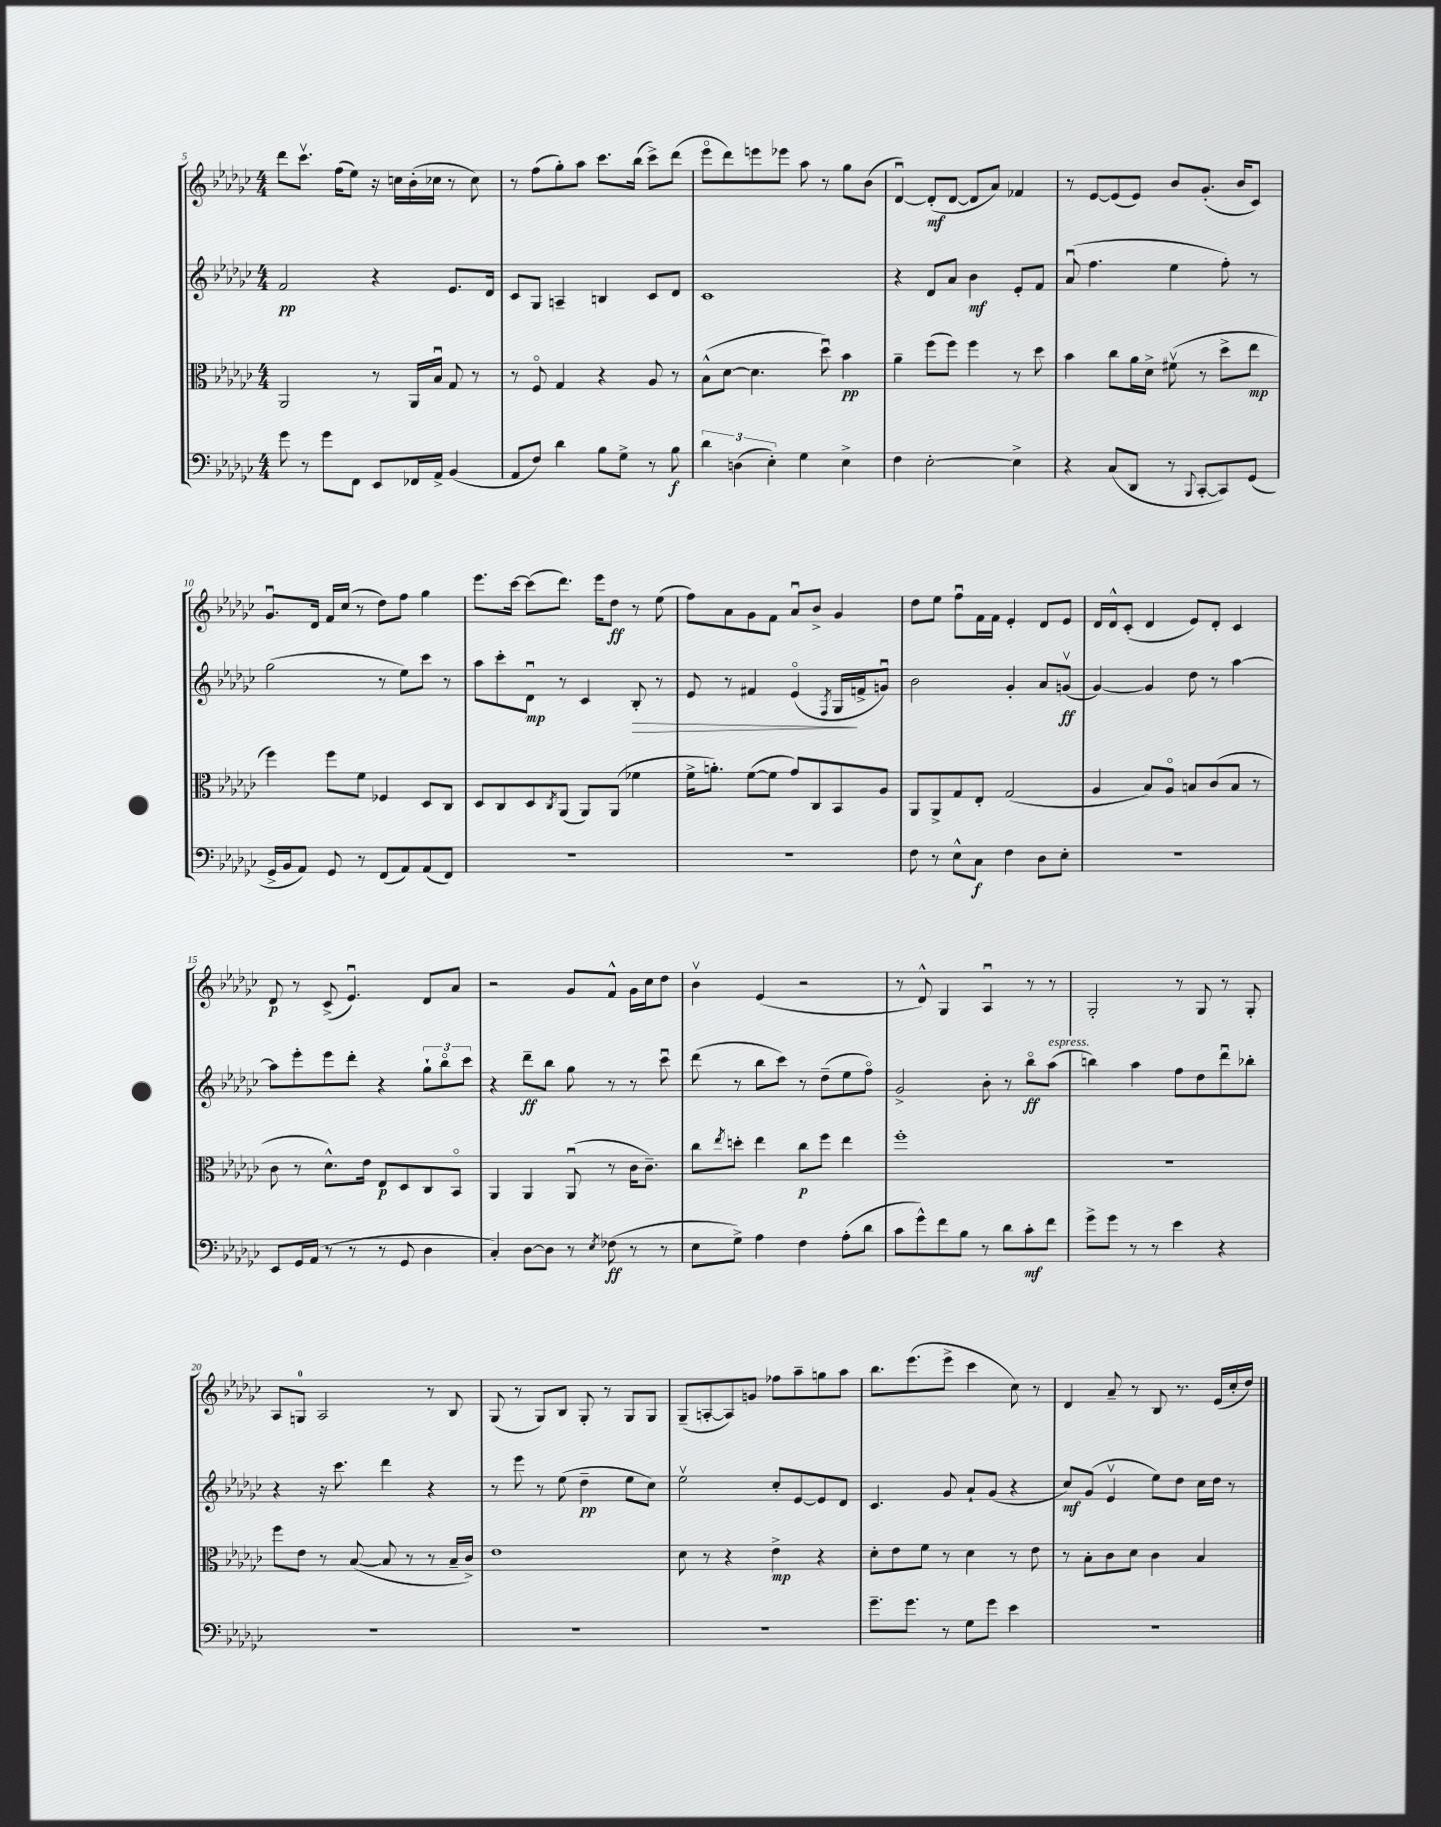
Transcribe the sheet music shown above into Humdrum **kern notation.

**kern	**dynam	**kern	**dynam	**kern	**dynam	**kern	**dynam
*part4	*part4	*part3	*part3	*part2	*part2	*part1	*part1
*staff4	*staff4	*staff3	*staff3	*staff2	*staff2	*staff1	*staff1
*clefF4	*	*clefC3	*	*clefG2	*	*clefG2	*
*k[b-e-a-d-g-c-]	*	*k[b-e-a-d-g-c-]	*	*k[b-e-a-d-g-c-]	*	*k[b-e-a-d-g-c-]	*
*M4/4	*	*M4/4	*	*M4/4	*	*M4/4	*
=5	=5	=5	=5	=5	=5	=5	=5
8g-\	.	2AA-/	.	2f/	pp	8ddd-\L	.
8r	.	.	.	.	.	8.ccc-v\J	.
8g-\L	.	.	.	.	.	.	.
.	.	.	.	.	.	(16ff\KL	.
8FF\J	.	.	.	.	.	8ee-\J)	.
8EE-/L	.	8r	.	4r	.	16r	.
.	.	.	.	.	.	16ccn\LL	.
16FF-X/L	.	16AA-/LL	.	.	.	(16b-'\	.
16AA-^/JJ	.	16B-u/JJ	.	.	.	16cc-X\JJ	.
(4BB-/	.	8G-/	.	8.e-/L	.	8r	.
.	.	8r	.	.	.	8cc-\)	.
.	.	.	.	16d-/Jk	.	.	.
=6	=6	=6	=6	=6	=6	=6	=6
8AA-/L	.	8r	.	8c-/L	.	8r	.
8F/J)	.	8F/	.	8G-/J	.	(8ff\L	.
4d-\	.	4G-/	.	4An~/	.	8gg-'\)	.
.	.	.	.	.	.	8aa-\J	.
8B-\L	.	4r	.	4Bn/	.	8.ccc-\L	.
8G-^\J	.	.	.	.	.	.	.
.	.	.	.	.	.	(16bb-\Jk	.
8r	.	8A-/	.	8c-/L	.	8ccc-^\L)	.
8B-\	f	8r	.	8d-/J	.	(8ddd-\J	.
=7	=7	=7	=7	=7	=7	=7	=7
6d-\	.	(8B-^^\L	.	1c-	.	8eee-\L	.
.	.	[8d-\J	.	.	.	8ddd-\)	.
(6Dn\	.	.	.	.	.	.	.
.	.	4.d-\]	.	.	.	8eeen\	.
6E-'\)	.	.	.	.	.	.	.
.	.	.	.	.	.	8eee-X\J	.
4G-\	.	.	.	.	.	8aa-\	.
.	.	8dd-u\)	.	.	.	8r	.
4E-^\	.	4b-\	pp	.	.	8gg-\L	.
.	.	.	.	.	.	(8b-\J	.
=8	=8	=8	=8	=8	=8	=8	=8
4F\	.	4a-~\	.	4r	.	[4d-u/)	.
[2E-'\	.	(8ff\L	.	8d-/L	.	(8d-'/L]	mf
.	.	8ff\J)	.	8a-/J	.	[8d-/J	.
.	.	4ff\	.	4b-\	mf	8d-/L]	.
.	.	.	.	.	.	8a-/J)	.
4E-^\]	.	8r	.	8e-'/L	.	4f-X/	.
.	.	8dd-\	.	8f/J	.	.	.
=9	=9	=9	=9	=9	=9	=9	=9
4r	.	4b-\	.	(8a-u/	.	8r	.
.	.	.	.	4.ff\	.	[8e-/L	.
(8C-/L	.	8cc-\L	.	.	.	(8e-/]	.
8DD-/J	.	16a-\L	.	.	.	8e-/J)	.
.	.	16d-^\JJ	.	.	.	.	.
8r	.	(8f#Xv\	.	4ee-\	.	8b-/L	.
8qqBBB-/	.	.	.	.	.	.	.
[8CC-'/L	.	8r	.	.	.	(8.g-'/J	.
8CC-/])	.	8dd-^\L	.	8ff'\)	.	.	.
.	.	.	.	.	.	16b-/KL	.
(8GG-/J	.	8ee-\J	mp	8r	.	8c-/J)	.
!!LO:LB:g=z
=10	=10	=10	=10	=10	=10	=10	=10
16GG-^/LL	.	4ff\)	.	(2gg-\	.	8.g-u/L	.
16BB-/J	.	.	.	.	.	.	.
8AA-/J)	.	.	.	.	.	.	.
.	.	.	.	.	.	16d-/Jk	.
8GG-/	.	8ff\L	.	.	.	16f/LL	.
.	.	.	.	.	.	(16cc-/JJ	.
8r	.	8f\J	.	.	.	8r	.
(8FF/L	.	4F-X/	.	8r	.	8dd-\L)	.
8AA-/)	.	.	.	8ee-\L)	.	8ff\J	.
(8AA-/	.	8D-/L	.	8ccc-\J	.	4gg-\	.
8FF/J)	.	8C-/J	.	8r	.	.	.
=11	=11	=11	=11	=11	=11	=11	=11
1r	.	8D-/L	.	8aa-\L	.	8.eee-\L	.
.	.	8C-/	.	8ccc-'\	.	.	.
.	.	.	.	.	.	[16ccc-\Jk	.
.	.	8D-/	.	8d-u\J	mp	(8ccc-\L]	.
.	.	8qC-/	.	.	.	.	.
.	.	(8AA-/J	.	8r	.	8.ddd-\J)	.
.	.	8AA-/L)	.	4c-/	.	.	.
.	.	.	.	.	.	16eee-\KL	.
.	.	(8AA-/J	.	.	.	8dd-\J	ff
!	!	!	!	!	!LO:HP:b	!	!
.	.	4f-X\	.	8B-'/	>	8r	.
.	.	.	.	8r	.	(8ee-\	.
=12	=12	=12	=12	=12	=12	=12	=12
1r	.	16f^\KL	.	8e-/	.	8ff\L)	.
.	.	8.an'\J)	.	.	.	.	.
.	.	.	.	8r	.	8a-\	.
.	.	([8f\L	.	4f#X/	.	8g-\	.
.	.	8f\J]	.	.	.	8f\J	.
.	.	8g-/L)	.	(4e-/	.	8a-u/L	.
.	.	8C-/	.	.	.	8b-^/J	.
.	.	.	.	8qF/	.	.	.
.	.	8BB-/	.	16G-/LL	.	4g-/	.
.	.	.	.	16fn^/J	]	.	.
.	.	8A-/J	.	8gnu/J)	.	.	.
=13	=13	=13	=13	=13	=13	=13	=13
8F\	.	8AA-/L	.	2b-\	.	8dd-\L	.
8r	.	8AA-^/	.	.	.	8ee-\J	.
8E-^^\L	.	8G-/	.	.	.	8ffu\L	.
8C-\J	f	8E-'/J	.	.	.	16f\L	.
.	.	.	.	.	.	16f\JJ	.
4F\	.	(2G-/	.	4g-'/	.	4e-'/	.
8D-\L	.	.	.	8a-/L	.	8d-/L	.
8E-'\J	.	.	.	(8gnv/J	ff	8e-/J	.
=14	=14	=14	=14	=14	=14	=14	=14
1r	.	4A-/	.	[4g-/)	.	16d-/LL	.
.	.	.	.	.	.	16d-^^/J	.
.	.	.	.	.	.	(8c-'/J	.
.	.	8B-/L)	.	4g-/]	.	4d-/	.
.	.	8A-/J	.	.	.	.	.
.	.	8Bn/L	.	8dd-\	.	8e-/L)	.
.	.	(8c-/	.	8r	.	8d-'/J	.
.	.	8B/J	.	[4aa-\	.	4c-/	.
.	.	8r	.	.	.	.	.
!!LO:LB:g=z
=15	=15	=15	=15	=15	=15	=15	=15
8EE-/L	.	8c-\	.	8aa-\L]	.	8d-/	p
16GG-/L	.	8r	.	8eee-'\	.	8r	.
(16AA-/JJ	.	.	.	.	.	.	.
8r	.	8.d-^^\L)	.	8eee-\	.	(8c-^/	.
8r	.	.	.	8ddd-'\J	.	4.e-u/)	.
.	.	16e-\Jk	.	.	.	.	.
8r	.	8E-/L	p	4r	.	.	.
8GG-/	.	8D-/	.	.	.	.	.
4D-\	.	8C-/	.	12gg-`\L	.	8d-/L	.
.	.	.	.	12bb-\	.	.	.
.	.	8BB-/J	.	.	.	8a-/J	.
.	.	.	.	12ccc-\J	.	.	.
=16	=16	=16	=16	=16	=16	=16	=16
4C-'/)	.	4AA-/	.	4r	.	2r	.
[8D-\L	.	4AA-/	.	8ddd-~\L	ff	.	.
8D-\J]	.	.	.	8bb-\J	.	.	.
8r	.	(8AA-u/	.	8gg-\	.	8g-/L	.
8qE-/	.	.	.	.	.	.	.
(8F-X\	ff	8r	.	8r	.	8f^^/J	.
8r	.	16c-\KL	.	8r	.	16g-\LL	.
.	.	8.c-~\J)	.	.	.	16cc-\J	.
8r	.	.	.	8ccc-u\	.	8dd-\J	.
=17	=17	=17	=17	=17	=17	=17	=17
8E-\L	.	8cc-\L	.	(8ddd-\	.	4b-v\	.
.	.	8qee-/	.	.	.	.	.
8G-^\J)	.	8ddn'\J	.	8r	.	.	.
4A-\	.	4ee-\	.	8bb-\L	.	(4e-/	.
.	.	.	.	8ccc-\J)	.	.	.
4F\	.	8cc-\L	p	8r	.	2r	.
.	.	8ff\J	.	(8dd-~\L	.	.	.
(8A-'\L	.	4ee-\	.	8ee-\	.	.	.
8d-\J	.	.	.	8ff\J)	.	.	.
=18	=18	=18	=18	=18	=18	=18	=18
8c-\L	.	1ff'	.	2g-^/	.	8r	.
8g-^^\)	.	.	.	.	.	8d-^^/)	.
8f\	.	.	.	.	.	4G-/	.
8B-\J	.	.	.	.	.	.	.
8r	.	.	.	8b-'\	.	4A-u/	.
8d-\L	.	.	.	8r	.	.	.
8c-'\	mf	.	.	8bb-\L	ff	8r	.
!	!	!	!	!LO:TX:a:i:t=espress.	!	!	!
8f\J	.	.	.	(8aa-\J	.	8r	.
=19	=19	=19	=19	=19	=19	=19	=19
8g-^\L	.	1r	.	4bbn\)	.	2G-'/	.
8g-\J	.	.	.	.	.	.	.
8r	.	.	.	4aa-\	.	.	.
8r	.	.	.	.	.	.	.
4e-\	.	.	.	8ff\L	.	8r	.
.	.	.	.	8dd-\	.	8G-/	.
4r	.	.	.	8ddd-u\	.	8r	.
.	.	.	.	8bb-X'\J	.	8G-'/	.
!!LO:LB:g=z
=20	=20	=20	=20	=20	=20	=20	=20
1r	.	8ff\L	.	4r	.	8A-/L	.
.	.	8e-\J	.	.	.	8Gn/J	.
.	.	8r	.	16r	.	2A-/	.
.	.	.	.	8.ccc-\	.	.	.
.	.	([8B-/	.	.	.	.	.
.	.	8B-/]	.	4ddd-\	.	.	.
.	.	8r	.	.	.	.	.
.	.	8r	.	4r	.	8r	.
.	.	16B-~/LL	.	.	.	8B-/	.
.	.	16c-^/JJ)	.	.	.	.	.
=21	=21	=21	=21	=21	=21	=21	=21
1r	.	1e-	.	8r	.	(8G-/	.
.	.	.	.	8eee-\	.	8r	.
.	.	.	.	8r	.	8G-/L)	.
.	.	.	.	(8ee-\	.	8B-/J	.
.	.	.	.	4dd-~\	pp	8G-'/	.
.	.	.	.	.	.	8r	.
.	.	.	.	8ee-\L	.	8G-/L	.
.	.	.	.	8cc-\J)	.	8G-/J	.
=22	=22	=22	=22	=22	=22	=22	=22
1r	.	8d-\	.	2ee-v\	.	(8G-~/L	.
.	.	8r	.	.	.	[8An'/	.
.	.	4r	.	.	.	8A/])	.
.	.	.	.	.	.	8gn/J	.
.	.	4e-^\	mp	8cc-'/L	.	8ff-X\L	.
.	.	.	.	[8e-/	.	8aa-~\	.
.	.	4r	.	8e-/]	.	8ggn\	.
.	.	.	.	8d-/J	.	8aa-\J	.
=23	=23	=23	=23	=23	=23	=23	=23
8.g-~\L	.	8d-'\L	.	4.c-/	.	8.bb-\L	.
.	.	8e-\	.	.	.	.	.
8.g-\J	.	.	.	.	.	(8.eee-\	.
.	.	8f\J	.	.	.	.	.
8r	.	8r	.	8g-/	.	8eee-^\J	.
8G-\L	.	4d-\	.	8a-`/L	.	4ccc-\	.
8g-\J	.	.	.	(8g-/J	.	.	.
4e-\	.	8r	.	4r	.	8cc-\)	.
.	.	8e-\	.	.	.	8r	.
=24	=24	=24	=24	=24	=24	=24	=24
1r	.	8r	.	8cc-/L)	mf	4d-/	.
.	.	8B-'\L	.	(8g-/J	.	.	.
.	.	8c-\	.	4e-v/	.	8a-~/	.
.	.	8d-\J	.	.	.	8r	.
.	.	4c-\	.	8ee-\L)	.	8B-/	.
.	.	.	.	8dd-\J	.	8.r	.
.	.	4B-/	.	16cc-\LL	.	.	.
.	.	.	.	16dd-\JJ	.	(16e-/LL	.
.	.	.	.	8r	.	16cc-'/	.
.	.	.	.	.	.	16dd-/JJ)	.
==	==	==	==	==	==	==	==
*-	*-	*-	*-	*-	*-	*-	*-
